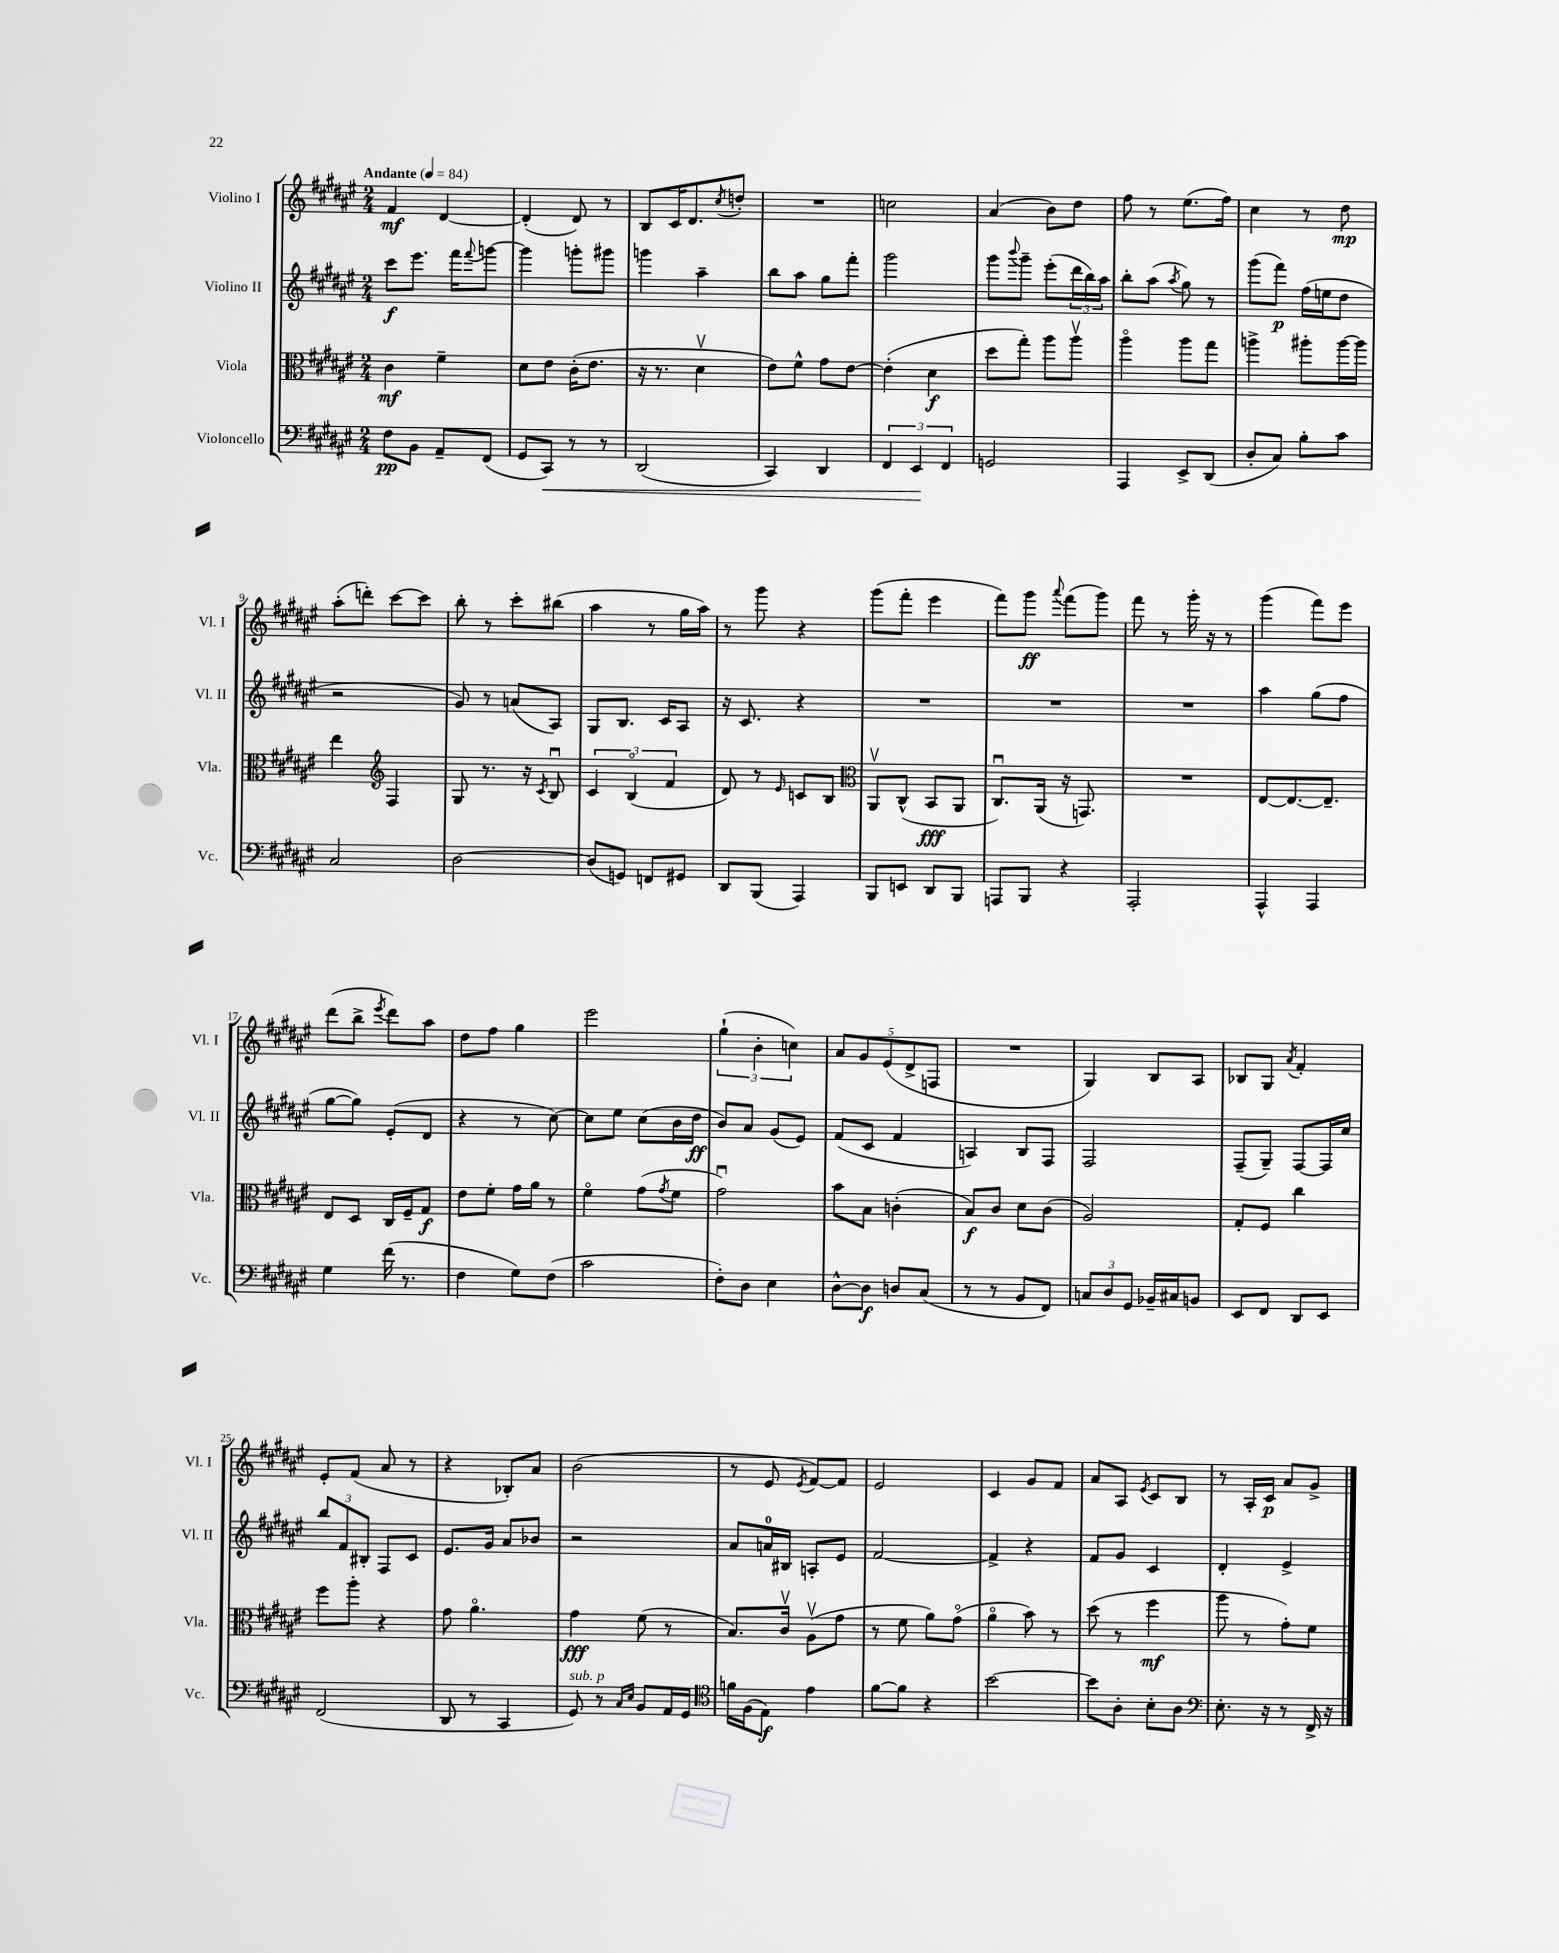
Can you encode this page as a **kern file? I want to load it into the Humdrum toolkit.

**kern	**dynam	**kern	**dynam	**kern	**dynam	**kern	**dynam
*part4	*part4	*part3	*part3	*part2	*part2	*part1	*part1
*staff4	*staff4	*staff3	*staff3	*staff2	*staff2	*staff1	*staff1
*I"Violoncello	*	*I"Viola	*	*I"Violino II	*	*I"Violino I	*
*I'Vc.	*	*I'Vla.	*	*I'Vl. II	*	*I'Vl. I	*
*clefF4	*	*clefC3	*	*clefG2	*	*clefG2	*
*k[f#c#g#d#a#e#]	*	*k[f#c#g#d#a#e#]	*	*k[f#c#g#d#a#e#]	*	*k[f#c#g#d#a#e#]	*
*M2/4	*	*M2/4	*	*M2/4	*	*M2/4	*
*MM84	*	*MM84	*	*MM84	*	*MM84	*
=1	=1	=1	=1	=1	=1	=1	=1
!	!	!	!	!	!	!LO:TX:a:B:t=Andante	!
8F#\L	pp	4c#\	mf	8ccc#\L	f	4f#/	mf
8BB\J	.	.	.	8.eee#\J	.	.	.
8AA#~/L	.	4f#~\	.	.	.	[4d#/	.
.	.	.	.	16fff#\KL	.	.	.
.	.	.	.	8qqfff#/	.	.	.
(8FF#/J	.	.	.	[8gggn\J	.	.	.
=2	=2	=2	=2	=2	=2	=2	=2
8GG#/L	.	8d#\L	.	4ggg\]	.	(4d#'/]	.
!	!LO:HP:b	!	!	!	!	!	!
8CC#/J)	<	8e#\J	.	.	.	.	.
8r	.	(16c#'\KL	.	8gggn'\L	.	8d#/)	.
.	.	8.e#\J	.	.	.	.	.
8r	.	.	.	8ggg#X\J	.	8r	.
=3	=3	=3	=3	=3	=3	=3	=3
(2DD#/	.	16r	.	4gggn\	.	8B/L	.
.	.	8.r	.	.	.	.	.
.	.	.	.	.	.	16c#/K	.
.	.	.	.	.	.	8.d#/	.
.	.	4d#v\	.	4aa#~\	.	.	.
.	.	.	.	.	.	8qcc#/	.
.	.	.	.	.	.	8ddn'/J	.
=4	=4	=4	=4	=4	=4	=4	=4
4CC#/)	.	8e#\L)	.	8bb\L	.	2r	.
.	.	8f#^^\J	.	8aa#\J	.	.	.
4DD#/	.	8g#\L	.	8gg#\L	.	.	.
.	.	[8e#\J	.	8fff#'\J	.	.	.
=5	=5	=5	=5	=5	=5	=5	=5
6FF#/	.	(4e#'\]	.	2ggg#\	.	2ccn\	.
6EE#/	.	.	.	.	.	.	.
.	.	4d#\	f	.	.	.	.
6FF#/	[	.	.	.	.	.	.
=6	=6	=6	=6	=6	=6	=6	=6
2GGn/	.	8dd#\L	.	8ggg#\L	.	(4a#/	.
.	.	.	.	8qqbbb/	.	.	.
.	.	8gg#'\J)	.	8ggg#~\J	.	.	.
.	.	8aa#\L	.	(8eee#'\L	.	8b\L)	.
.	.	8aa#v\J	.	24ddd#\L	.	8dd#\J	.
.	.	.	.	24bb\)	.	.	.
.	.	.	.	24aa#\JJ	.	.	.
=7	=7	=7	=7	=7	=7	=7	=7
4AAA#/	.	4aa#\	.	8bb'\L	.	8ff#\	.
.	.	.	.	(8aa#\J	.	8r	.
.	.	.	.	8qaa#/	.	.	.
8EE#^/L	.	8aa#\L	.	8gg#\)	.	(8.ee#\L	.
(8DD#/J	.	8gg#\J	.	8r	.	.	.
.	.	.	.	.	.	16ff#\Jk)	.
=8	=8	=8	=8	=8	=8	=8	=8
8D#'/L	.	4aan^\	.	(8ggg#\L	.	4cc#\	.
8C#/J)	.	.	.	8fff#\J)	p	.	.
8B'\L	.	8aa#X'\L	.	(16ff#\LL	.	8r	.
.	.	.	.	16een\J	.	.	.
8c#\J	.	[16aa#\L	.	8dd#\J	.	8dd#\	mp
.	.	16aa#\JJ]	.	.	.	.	.
!!LO:LB:g=z
=9	=9	=9	=9	=9	=9	=9	=9
2C#/	.	4ee#\	.	2r	.	(8aa#'\L	.
.	.	.	.	.	.	8dddn'\J)	.
*	*	*clefG2	*	*	*	*	*
.	.	4F#/	.	.	.	[8ccc#\L	.
.	.	.	.	.	.	8ccc#\J]	.
=10	=10	=10	=10	=10	=10	=10	=10
[2D#\	.	8G#/	.	8g#/)	.	8bb'\	.
.	.	8.r	.	8r	.	8r	.
.	.	.	.	(8an/L	.	8ccc#'\L	.
.	.	16r	.	.	.	.	.
.	.	8qc#/	.	.	.	.	.
.	.	8Bu/	.	8A#/J)	.	(8bb#X\J	.
=11	=11	=11	=11	=11	=11	=11	=11
(8D#/L]	.	6c#/	.	8G#/L	.	4aa#\	.
8GGn/J)	.	.	.	8.B/J	.	.	.
.	.	(6B/	.	.	.	.	.
8FFn/L	.	.	.	.	.	8r	.
.	.	.	.	16c#/KL	.	.	.
.	.	6f#/	.	.	.	.	.
8GG#X/J	.	.	.	8A#/J	.	16gg#\LL	.
.	.	.	.	.	.	16aa#\JJ)	.
=12	=12	=12	=12	=12	=12	=12	=12
8DD#/L	.	8d#/)	.	16r	.	8r	.
.	.	.	.	8.c#/	.	.	.
(8BBB/J	.	8r	.	.	.	8ggg#\	.
.	.	16qqe#/	.	.	.	.	.
4AAA#/)	.	8cn/L	.	4r	.	4r	.
.	.	8B/J	.	.	.	.	.
=13	=13	=13	=13	=13	=13	=13	=13
*	*	*clefC3	*	*	*	*	*
8BBB/L	.	8AA#v/L	.	2r	.	(8ggg#\L	.
8EEn/J	.	(8C#^^/J	.	.	.	8fff#'\J	.
8DD#/L	.	8BB/L	fff	.	.	4eee#\	.
8BBB/J	.	8AA#/J	.	.	.	.	.
=14	=14	=14	=14	=14	=14	=14	=14
8AAAn/L	.	8.C#u/L)	.	2r	.	8fff#\L)	.
8BBB/J	.	.	.	.	.	8ggg#\J	ff
.	.	(16AA#/Jk	.	.	.	.	.
.	.	.	.	.	.	8qqaaa#/	.
4r	.	16r	.	.	.	(8fff#\L	.
.	.	8.GGn/)	.	.	.	.	.
.	.	.	.	.	.	8ggg#\J)	.
=15	=15	=15	=15	=15	=15	=15	=15
2AAA#'/	.	2r	.	2r	.	8fff#\	.
.	.	.	.	.	.	8r	.
.	.	.	.	.	.	16ggg#'\	.
.	.	.	.	.	.	16r	.
.	.	.	.	.	.	8r	.
=16	=16	=16	=16	=16	=16	=16	=16
4AAA#^^/	.	[8E#/L	.	4aa#\	.	(4ggg#\	.
.	.	8.E#/_	.	.	.	.	.
4AAA#/	.	.	.	(8gg#\L	.	8fff#\L)	.
.	.	8.E#~/J]	.	.	.	.	.
.	.	.	.	8ff#\J	.	8eee#\J	.
!!LO:LB:g=z
=17	=17	=17	=17	=17	=17	=17	=17
4G#\	.	8E#/L	.	[8gg#\L	.	(8ddd#\L	.
.	.	8D#/J	.	8gg#\J])	.	8bb^\J	.
.	.	.	.	.	.	8qeee#/	.
(16f#\	.	16C#/LL	.	(8e#'/L	.	8ddd#\L)	.
8.r	.	16F#~/J	.	.	.	.	.
.	.	8G#/J	f	8d#/J	.	8aa#\J	.
=18	=18	=18	=18	=18	=18	=18	=18
4F#\	.	8e#\L	.	4r	.	8dd#\L	.
.	.	8f#'\J	.	.	.	8ff#\J	.
8G#\L)	.	16g#\LL	.	8r	.	4gg#\	.
.	.	16a#\JJ	.	.	.	.	.
(8F#\J	.	8r	.	[8cc#\)	.	.	.
=19	=19	=19	=19	=19	=19	=19	=19
2c#\	.	4f#\	.	8cc#\L]	.	2eee#\	.
.	.	.	.	8ee#\J	.	.	.
.	.	(8g#\L	.	(8cc#\L	.	.	.
.	.	8qg#/	.	.	.	.	.
.	.	8f#\J	.	16b\L	.	.	.
.	.	.	.	16dd#\JJ	ff	.	.
=20	=20	=20	=20	=20	=20	=20	=20
8F#'\L)	.	2g#u\)	.	8b/L)	.	(6gg#`\	.
8D#\J	.	.	.	8a#/J	.	.	.
.	.	.	.	.	.	6b'\	.
4E#\	.	.	.	(8g#/L	.	.	.
.	.	.	.	.	.	6ccn\)	.
.	.	.	.	8e#/J)	.	.	.
=21	=21	=21	=21	=21	=21	=21	=21
[8D#^^\L	.	8b\L	.	(8f#/L	.	10a#/L	.
.	.	.	.	.	.	10g#/	.
8D#\J]	f	8B\J	.	8c#/J	.	.	.
.	.	.	.	.	.	(10e#/	.
8Dn/L	.	(4cn'\	.	4f#/	.	.	.
.	.	.	.	.	.	10d#^/	.
(8C#/J	.	.	.	.	.	.	.
.	.	.	.	.	.	10Fn/J	.
=22	=22	=22	=22	=22	=22	=22	=22
8r	.	8B/L)	f	4An/)	.	2r	.
8r	.	8c#/J	.	.	.	.	.
8BB/L	.	8d#\L	.	8B/L	.	.	.
8FF#/J)	.	(8c#\J	.	8F#/J	.	.	.
=23	=23	=23	=23	=23	=23	=23	=23
12Cn/L	.	2A#/)	.	2F#/	.	4G#/)	.
12D#/	.	.	.	.	.	.	.
12GG#/J	.	.	.	.	.	.	.
16BB-X~/LL	.	.	.	.	.	8B/L	.
16C#X/J	.	.	.	.	.	.	.
8BBn/J	.	.	.	.	.	8A#/J	.
=24	=24	=24	=24	=24	=24	=24	=24
8EE#/L	.	8G#'/L	.	(8F#~/L	.	8B-X/L	.
8FF#/J	.	8F#/J	.	8G#~/J)	.	8G#/J	.
.	.	.	.	.	.	8qa#/	.
8DD#/L	.	4cc#\	.	[8F#/L	.	4f#'/	.
8EE#/J	.	.	.	16F#/L]	.	.	.
.	.	.	.	16cc#/JJ	.	.	.
!!LO:LB:g=z
=25	=25	=25	=25	=25	=25	=25	=25
(2FF#/	.	8ff#\L	.	12bb/L	.	8e#'/L	.
.	.	.	.	12f#/	.	.	.
.	.	8aa#'\J	.	.	.	(8f#/J	.
.	.	.	.	12B#X'/J	.	.	.
.	.	4r	.	8F#/L	.	8a#/	.
.	.	.	.	8c#/J	.	8r	.
=26	=26	=26	=26	=26	=26	=26	=26
8DD#/	.	8g#\	.	8.e#/L	.	4r	.
8r	.	4.a#\	.	.	.	.	.
.	.	.	.	16g#/Jk	.	.	.
4CC#/	.	.	.	8a#/L	.	8B-X'/L)	.
.	.	.	.	8b-X/J	.	8a#/J	.
=27	=27	=27	=27	=27	=27	=27	=27
!LO:TX:a:i:t=sub. p	!	!	!	!	!	!	!
8GG#/)	.	4g#\	fff	2r	.	(2b\	.
8r	.	.	.	.	.	.	.
16qqC#/LL	.	.	.	.	.	.	.
16qqE#/JJ	.	.	.	.	.	.	.
8BB/L	.	(8f#\	.	.	.	.	.
16AA#/L	.	8r	.	.	.	.	.
16GG#/JJ	.	.	.	.	.	.	.
=28	=28	=28	=28	=28	=28	=28	=28
*clefC4	*	*	*	*	*	*	*
16fn\LL	.	8.B/L)	.	8a#/L	.	8r	.
(16F#\J	.	.	.	.	.	.	.
8E#\J)	f	.	.	16an/L	.	8e#/	.
.	.	16c#v/Jk	.	16B#X/JJ	.	.	.
.	.	.	.	.	.	8qe#/	.
4e#\	.	(8A#v\L	.	8An'/L	.	[8f#/L)	.
.	.	8g#\J	.	8e#/J	.	8f#/J]	.
=29	=29	=29	=29	=29	=29	=29	=29
[8f#\L	.	8r	.	[2f#/	.	2e#/	.
8f#\J]	.	8f#\	.	.	.	.	.
4r	.	8a#\L)	.	.	.	.	.
.	.	(8g#\J	.	.	.	.	.
=30	=30	=30	=30	=30	=30	=30	=30
[2b\	.	4a#\	.	4f#^/]	.	4c#/	.
.	.	8b\)	.	4r	.	8g#/L	.
.	.	8r	.	.	.	8f#/J	.
=31	=31	=31	=31	=31	=31	=31	=31
8b\L]	.	(8dd#\	.	8f#/L	.	8a#/L	.
8A#'\J	.	8r	.	8g#/J	.	8A#/J	.
.	.	.	.	.	.	8qe#/	.
8B'\L	.	4ff#\	mf	4c#/	.	8c#/L	.
8A#\J	.	.	.	.	.	8B/J	.
=32	=32	=32	=32	=32	=32	=32	=32
*clefF4	*	*	*	*	*	*	*
8.E#'\	.	8aa#\	.	4d#'/	.	8r	.
.	.	8r	.	.	.	16A#'/LL	.
16r	.	.	.	.	.	16c#/JJ	p
8r	.	8g#'\L)	.	4e#^/	.	8a#/L	.
16FF#^/	.	8f#\J	.	.	.	8g#^/J	.
16r	.	.	.	.	.	.	.
==	==	==	==	==	==	==	==
*-	*-	*-	*-	*-	*-	*-	*-
